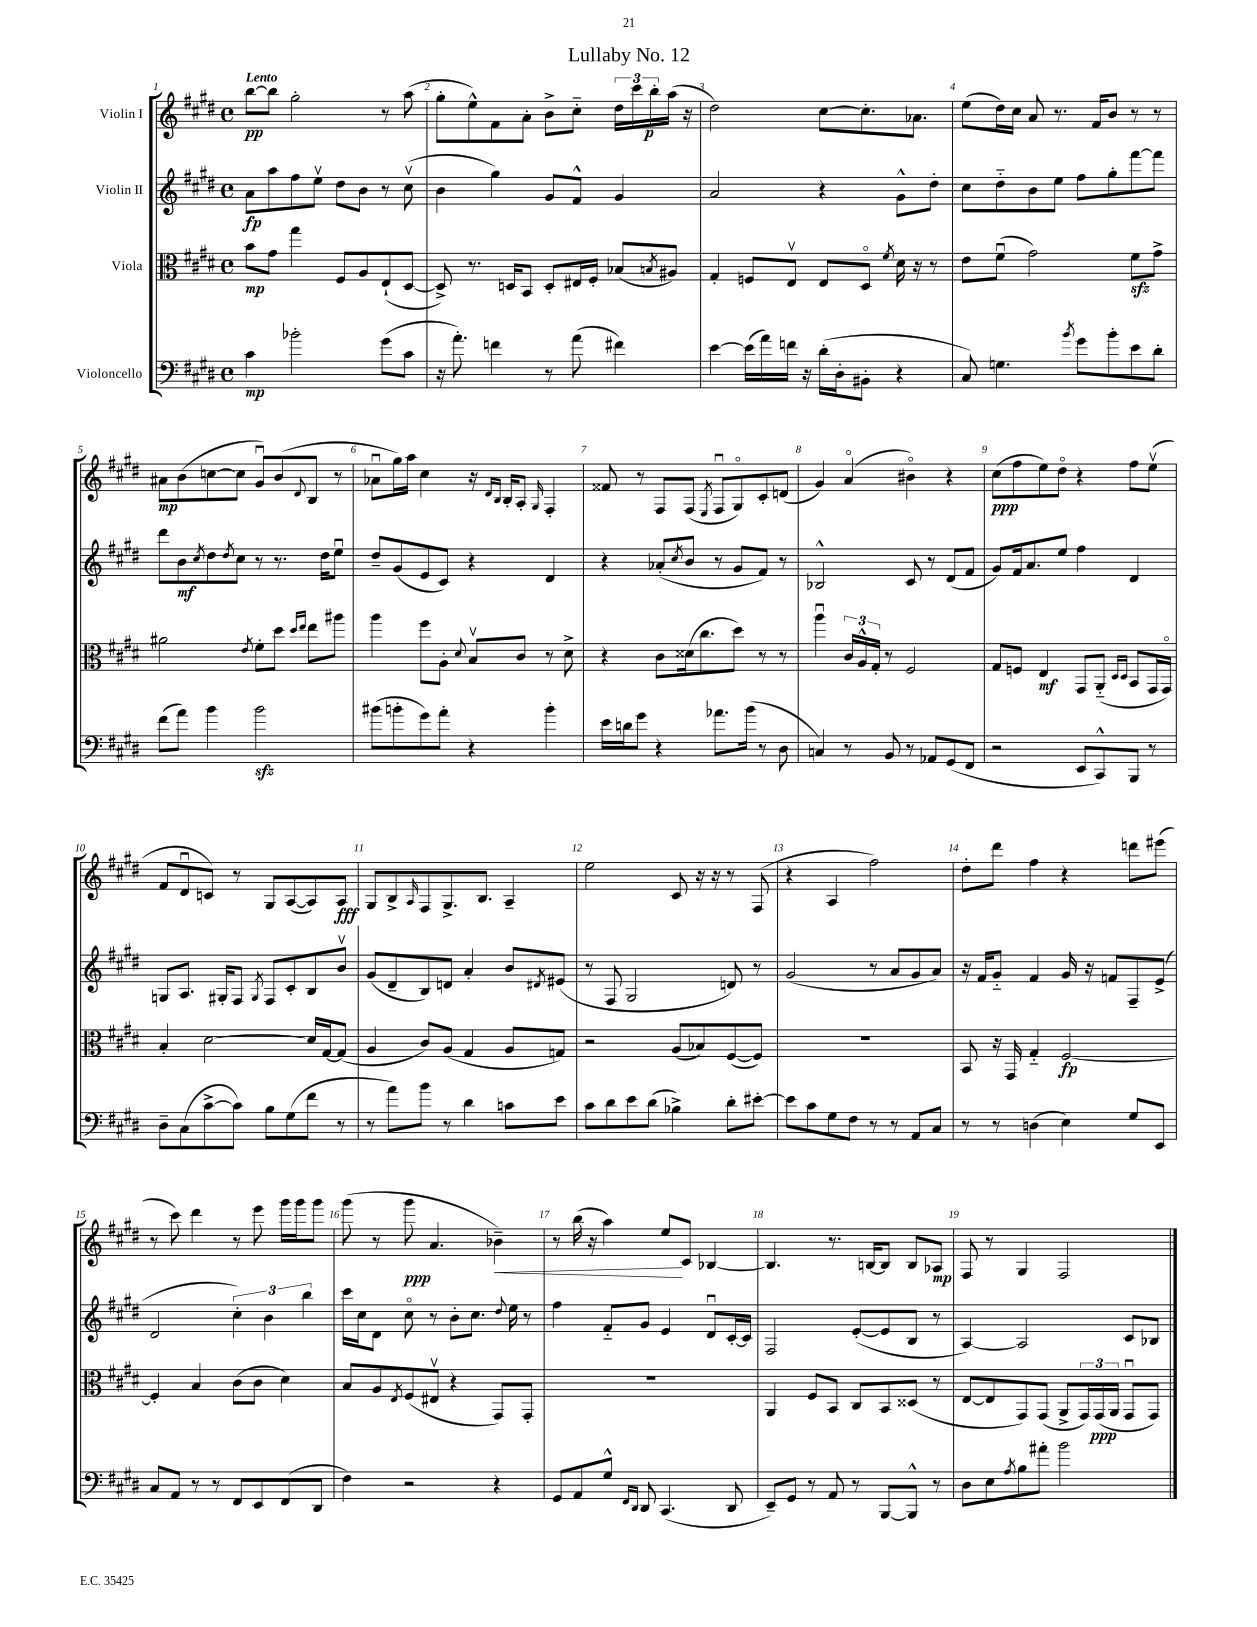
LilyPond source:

\header { title = "Lullaby No. 12" }
<<
\new StaffGroup <<
\new Staff = "s0" \with { instrumentName = "Violin I" } {
    \clef treble \key e \major \defaultTimeSignature \time 4/4 \tempo "Lento"
    b''8~\pp b''8 gis''2-. r8 a''8( |
    gis''8-. e''8-^) fis'8 a'8-. b'8-> cis''8-_ \tuplet 3/2 { dis''16 cis'''16 b''16-.\p } a''16( r16 |
    dis''2) cis''8~ cis''8.-. aes'8. |
    e''8( dis''16) cis''16 a'8 r8. fis'16 b'8 r8 r8 |
    ais'8\mp b'8( c''8~ c''8 gis'8\downbow) b'8( \appoggiatura { dis'8 } b8 r8 |
    aes'8\downbow gis''16) a''16 cis''4 r16 \grace { dis'16 b16 } b16-. a8-. \grace { gis16 } fis4-. |
    fisis'8 r8 fis8 fis8( \acciaccatura { e8 } fis8\downbow gis8\flageolet) cis'8-. d'8( |
    gis'4) a'4\flageolet( bis'4\flageolet) r4 |
    cis''8\ppp( fis''8 e''8) dis''8\flageolet r4 fis''8 e''8\upbow( |
    fis'8 dis'8\downbow c'8) r8 gis8 a8~( a8) a8\fff |
    gis8 b8-> \grace { a16 } fis8 gis8.-> b8. a4-- |
    e''2 cis'8 r16 r16 r8 fis8( |
    r4 a4 fis''2) |
    dis''8-. dis'''8 fis''4 r4 d'''8 eis'''8( |
    r8 cis'''8) dis'''4 r8 e'''8 gis'''16 gis'''16 gis'''8 |
    gis'''8( r8 gis'''8\ppp a'4. bes'4--\<) |
    r8 b''16( r16 a''4) e''8\! cis'8 bes4~ |
    bes4. r8. b16~ b8 b8 aes8\mp |
    fis8 r8 gis4 fis2 \bar "|." |
}
\new Staff = "s1" \with { instrumentName = "Violin II" } {
    \clef treble \key e \major \defaultTimeSignature \time 4/4
    a'8\fp a''8 fis''8 e''8\upbow dis''8 b'8 r8 cis''8\upbow( |
    b'4 gis''4) gis'8 fis'8-^ gis'4 |
    a'2 r4 gis'8-^ dis''8-. |
    cis''8 dis''8-_ b'8 e''8 fis''8 gis''8-. fis'''8~ fis'''8 |
    dis'''8 b'8\mf \acciaccatura { cis''8 } dis''8 \acciaccatura { dis''8 } cis''8 r8 r8. dis''16 e''8\downbow |
    dis''8-- gis'8( e'8 cis'8) r4 dis'4 |
    r4 aes'8-.( \acciaccatura { cis''8 } b'8 r8 gis'8 fis'8) r8 |
    bes2-^ cis'8 r8 dis'8( fis'8 |
    gis'8) fis'16 a'8. e''8 fis''4 dis'4 |
    g8 a8. gis16-. fis8 \acciaccatura { gis8 } fis8 cis'8-. b8 b'8\upbow |
    gis'8( dis'8-- b8) d'8 a'4-. b'8 \acciaccatura { dis'8 } eis'8( |
    r8 fis8 gis2 d'8) r8 |
    gis'2( r8 a'8 gis'8 a'8) |
    r16 fis'16 gis'8-_ fis'4 gis'16 r16 f'8 fis8-- e'8->( |
    dis'2 \tuplet 3/2 { cis''4-.) b'4 b''4 } |
    cis'''16 cis''16 dis'8 cis''8\flageolet r8 b'8-. cis''8. \appoggiatura { dis''8 } e''16 r8 |
    fis''4 fis'8-_ gis'8 e'4 dis'8\downbow cis'16~-. cis'16 |
    fis2 e'8~-.( e'8 b8 r8 |
    a4~) a2 cis'8 bes8 \bar "|." |
}
\new Staff = "s2" \with { instrumentName = "Viola" } {
    \clef alto \key e \major \defaultTimeSignature \time 4/4
    b'8\mp gis'8 gis''4 fis8 a8 e8-!( dis8~ |
    dis8->) r8. d16 b,8 d8-. eis16 fis16-. bes8( \acciaccatura { b8 } ais8) |
    gis4-. f8 e8\upbow e8 dis8\flageolet \acciaccatura { fis'8 } dis'16 r16 r8 |
    e'8 fis'8\downbow( gis'2) fis'8\sfz gis'8-> |
    ais'2 \acciaccatura { e'8 } fis'8-. dis''8 \grace { dis''16 e''16 } e''8 ais''8 |
    a''4 fis''8 a8-. \appoggiatura { dis'8 } b8\upbow cis'8 r8 dis'8-> |
    r4 cis'8 disis'16( cis''8. dis''8) r8 r8 |
    a''4\downbow \tuplet 3/2 { cis'16 a16-^ gis16-. } r8 fis2 |
    gis8 f8 e4\mf gis,8 a,8-_( \grace { dis16 dis16 } b,8 gis,16 gis,16\flageolet) |
    b4-. dis'2~ dis'16 gis16~ gis8( |
    a4 cis'8) a8( gis4 a8 g8) |
    r2 a8( bes8) fis8~( fis8) |
    R1 |
    b,8 r16 gis,16 gis4-_ fis2~\fp |
    fis4-. b4 cis'8( cis'8 dis'4) |
    b8 a8 \acciaccatura { e8 } fis8( eis8\upbow r4 gis,8) gis,8-. |
    R1 |
    a,4 fis8 b,8 cis8 b,8 disis8( r8 |
    e8~ e8 gis,8) gis,8( a,8-> \tuplet 3/2 { gis,16) gis,16\ppp( a,16 } gis,8\downbow gis,8) \bar "|." |
}
\new Staff = "s3" \with { instrumentName = "Violoncello" } {
    \clef bass \key e \major \defaultTimeSignature \time 4/4
    cis'4\mp bes'2-. gis'8( cis'8 |
    r16 a'8.-.) f'4 r8 a'8( fis'4) |
    e'4~ e'16( a'16) f'16 r16 dis'16-.( dis16-. bis,8-. r4 |
    cis8) g4. \acciaccatura { b'8 } gis'8 b'8-. e'8 dis'8-. |
    fis'8( a'8) b'4 b'2\sfz |
    bis'8( b'8-. gis'8) a'8-. r4 b'4-. |
    e'16 d'16 gis'8 r4 aes'8. b'16( r8 dis8 |
    c4) r8 b,8 r8 aes,8 gis,8( fis,8 |
    r2 e,8 cis,8-^) b,,8 r8 |
    dis8-- cis8( cis'8~-> cis'8) b8 gis8( fis'8 r8 |
    r8 a'8) b'8 r8 dis'4 c'8 e'8 |
    cis'8 dis'8 e'8 dis'8( bes4->) dis'8-. eis'8~-. |
    eis'8 cis'8 gis8 fis8 r8 r8 a,8 cis8 |
    r8 r8 d4( e4) gis8 e,8 |
    cis8 a,8 r8 r8 fis,8 e,8 fis,8( dis,8 |
    fis4) r2 r4 |
    gis,8 a,8 gis8-^ \grace { fis,16 dis,16 } dis,8 cis,4.( dis,8 |
    e,8--) gis,8 r8 a,8 r8 b,,8~ b,,8-^ r8 |
    dis8 e8 \acciaccatura { a8 } b8 ais'8-. b'2 \bar "|." |
}
>>
>>
\layout { \context { \Score \override BarNumber.break-visibility = ##(#f #t #t) barNumberVisibility = #all-bar-numbers-visible } }
